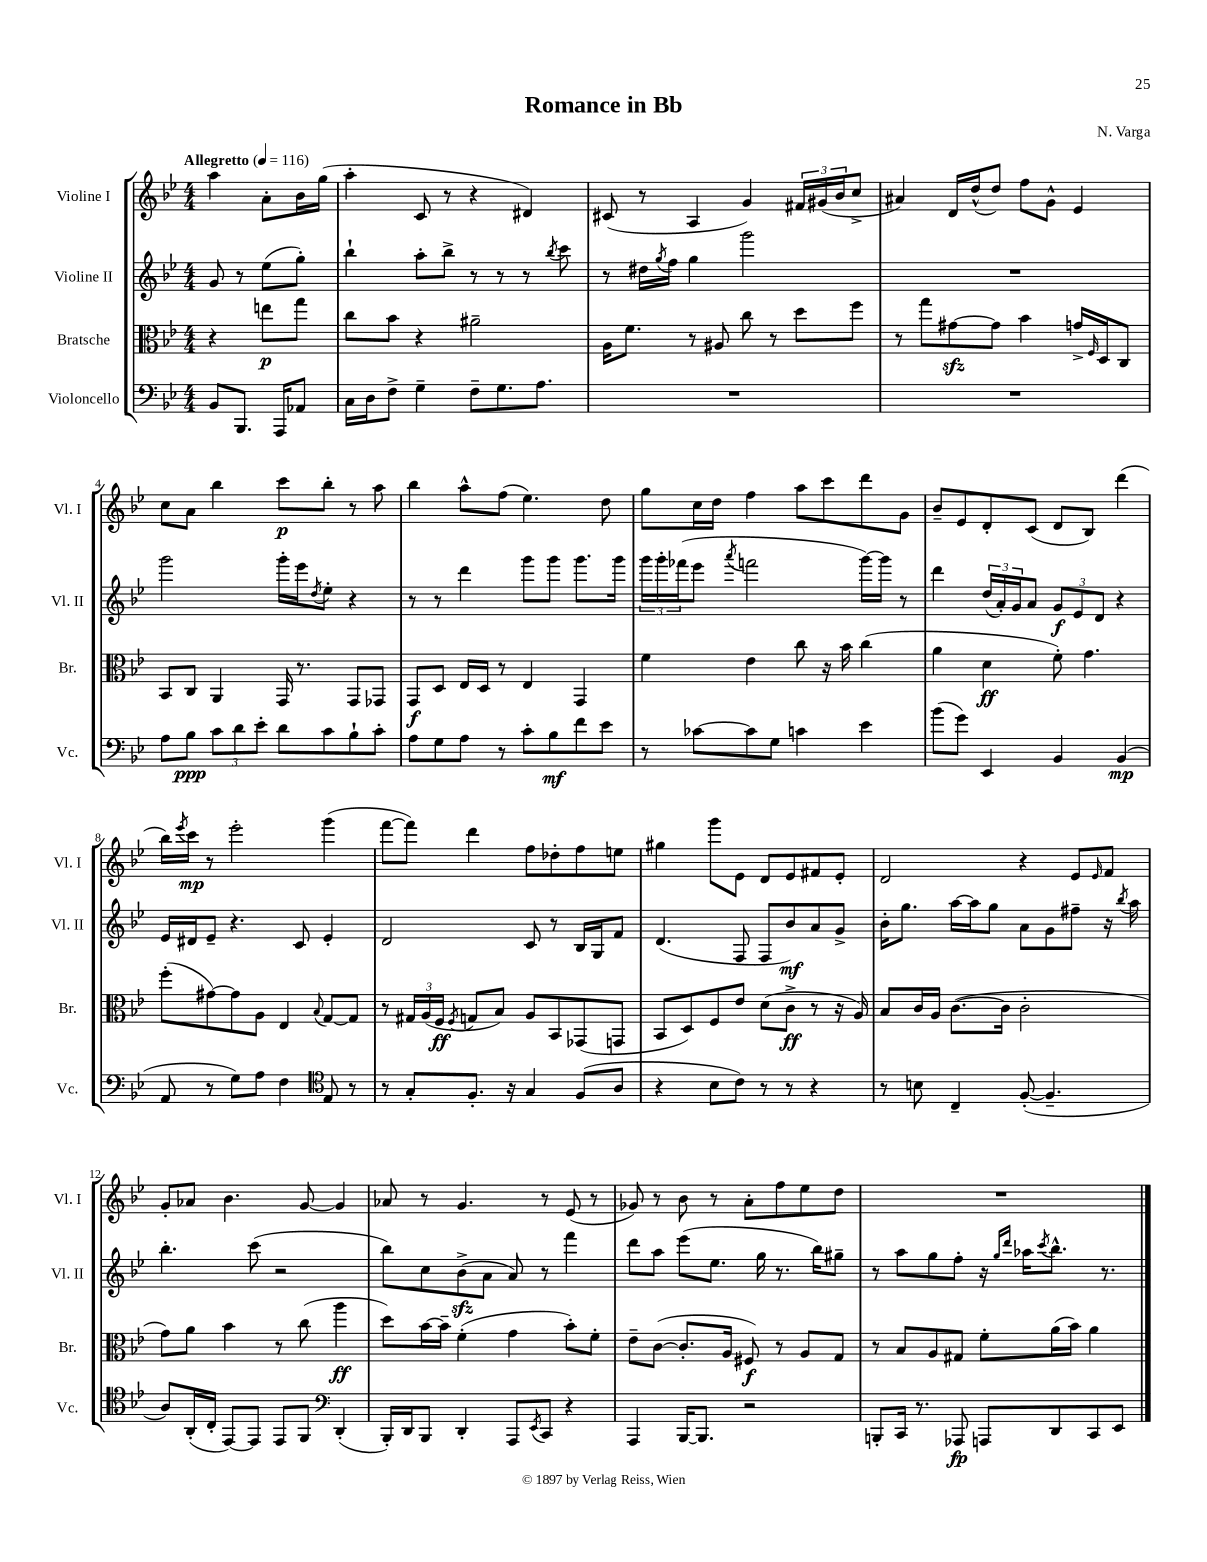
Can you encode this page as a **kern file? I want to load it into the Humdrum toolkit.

**kern	**kern	**kern	**kern
*staff4	*staff3	*staff2	*staff1
*clefF4	*clefC3	*clefG2	*clefG2
*k[b-e-]	*k[b-e-]	*k[b-e-]	*k[b-e-]
*M4/4	*M4/4	*M4/4	*M4/4
*MM116	*MM116	*MM116	*MM116
8BB-/L	4r	8g/	4aa\
8.BBB-/J	.	8r	.
.	8ee\L	(8ee-\L	8a'\L
16AAA/LK	.	.	.
8AA-/J	8gg\J	8gg'\J)	16b-\L
.	.	.	(16gg\JJ
=	=	=	=
16C\LL	8cc\L	4bb-`\	4aa'\
16D\J	.	.	.
8F^\J	8b-\J	.	.
4G~\	4r	8aa'\L	8c/
.	.	8bb-^\J	8r
8F~\L	2a#~\	8r	4r
8.G\	.	8r	.
.	.	8r	4d#/)
8.A\J	.	.	.
.	.	8qbb-/	.
.	.	8ccc\	.
=	=	=	=
1r	16A\LK	8r	(8c#/
.	8.f\J	.	.
.	.	16dd#\LL	8r
.	.	8qgg/	.
.	.	16ff\JJ	.
.	8r	4gg\	4A/
.	8A#/	.	.
.	8cc\	2ggg\	4g/)
.	8r	.	.
.	8dd\L	.	24f#/LL
.	.	.	(24g#/
.	.	.	24b-/J
.	8ff\J	.	8cc^/J
=	=	=	=
1r	8r	1r	4a#/)
.	8gg\L	.	.
.	[8g#\	.	16d/LL
.	.	.	(16dd^^/J
.	8g#\]J	.	8dd/J)
.	4b-\	.	8ff\L
.	.	.	8g^^\J
.	16g^/LL	.	4e-/
.	16qqF/	.	.
.	16D/J	.	.
.	8C/J	.	.
=	=	=	=
8A\L	8BB-/L	2ggg\	8cc\L
8B-\J	8C/J	.	8a\J
12c\L	4AA/	.	4bb-\
12d\	.	.	.
12e-'\J	.	.	.
8d\L	16GG/	16ggg'\LL	8ccc\L
.	8.r	16eee-\J	.
.	.	8qdd/	.
8c\	.	8ee-'\J	8bb-'\J
8B-`\	8GG/L	4r	8r
8c'\J	8GG-/J	.	8aa\
=	=	=	=
8A\L	8GG/L	8r	4bb-\
8G\	8D/J	8r	.
8A\J	16E-/LL	4ddd\	8aa^^\L
.	16D/JJ	.	.
8r	8r	.	(8ff\J
8c'\L	4E-/	8ggg\L	4.ee-\)
8B-\	.	8ggg\J	.
8f\	4GG/	8.ggg\L	.
8e-\J	.	.	8dd\
.	.	16ggg\Jk	.
=	=	=	=
8r	4f\	24ggg\LL	8gg\L
.	.	24ggg'\	.
.	.	(24fff-\J	.
[8c-\L	.	8eee-\J	16cc\L
.	.	.	16dd\JJ
.	.	8qaaa/	.
8c-\]	4e-\	2fff\	4ff\
8G\J	.	.	.
4c\	8cc\	.	8aa\L
.	16r	.	8ccc\
.	16b-\	.	.
4e-\	(4cc\	[16ggg\LL)	8ddd\
.	.	16ggg\]JJ	.
.	.	8r	8g\J
=	=	=	=
(8b-\L	4a\	4ddd\	8b-~/L
8g\J)	.	.	8e-/
4EE-/	4d\	(24dd/LL	8d'/
.	.	24a'/)	.
.	.	24g/J	.
.	.	8a/J	(8c/J
4BB-/	8f'\)	12g/L	8d/L
.	.	12e-/	.
.	4.g\	.	8B-/J)
.	.	12d/J	.
(4BB-/	.	4r	(4ddd\
=	=	=	=
8AA/	(8ff'\L	16e-/LL	16bb-\LL)
.	.	.	8qeee-/
.	.	16d#/J	16ccc\JJ
8r	[8g#\)	8e-~/J	8r
8G\L)	8g#\]	4.r	2eee-'\
8A\J	8A\J	.	.
4F\	4E-/	.	.
.	.	8c/	.
*clefC4	*	*	*
.	8qqB-/	.	.
8E-/	[8G/L	4e-'/	(4ggg\
8r	8G/]J	.	.
=	=	=	=
8r	8r	2d/	[8fff\L
8G'/L	24G#/LL	.	8fff\]J)
.	(24A/	.	.
.	24F/JJ	.	.
.	8qF/	.	.
8.F'/J	8G/L	.	4ddd\
.	8B-/J)	.	.
16r	.	.	.
4G/	8A/L	8c/	8ff\L
.	8BB-/	8r	8dd-'\
(8F/L	(8GG-/	16B-/LL	8ff\
.	.	16G/J	.
8A/J	8GG/J	8f/J	8ee\J
=	=	=	=
4r	8BB-/L	(4.d/	4gg#\
.	8D/)	.	.
8B-\L	8F/	.	8ggg\L
8c\J)	8e-/J	8F/	8e-\J
8r	(8d\L	8F/L	8d/L
8r	8c^\J	8b-/)	8e-/
4r	8r	8a/	8f#/
.	16r	8g^/J	8e-'/J
.	16A/)	.	.
=	=	=	=
8r	8B-/L	16b-'\LK	2d/
.	.	8.gg\J	.
8B\	16c/L	.	.
.	16A/JJ	.	.
4C~/	([8.c\L	[16aa\LL	.
.	.	16aa\]J	.
.	.	8gg\J	.
.	16c\]Jk	.	.
([8F'/	2c'\	8a\L	4r
4.F~/]	.	8g\	.
.	.	8ff#~\J	8e-/L
.	.	.	16qqe-/
.	.	16r	8f/J
.	.	8qbb-/	.
.	.	16aa\	.
=	=	=	=
8A/L)	8g\L)	4.bb-'\	8g'/L
(16AA'/L	8a\J	.	8a-/J
16C'/JJ	.	.	.
[8EE-/L)	4b-\	.	4.b-\
8EE-/]J	.	(8ccc\	.
8EE-/L	8r	2r	.
8FF/J	(8cc\	.	[8g/
*clefF4	*	*	*
(4DD'/	4aa\	.	4g/]
=	=	=	=
16BBB-'/LL)	8dd\L)	8bb-\L)	8a-/
16DD/J	.	.	.
8BBB-/J	[16b-\L	8cc\	8r
.	16b-~\]JJ	.	.
4DD'/	(4f'\	(8b-^\	4.g/
.	.	8a\J	.
8AAA/L	4g\	8a/)	.
8qEE-/	.	.	.
8CC/J	.	8r	8r
4r	8b-'\L)	4fff\	(8e-/
.	8f'\J	.	8r
=	=	=	=
4AAA/	8e-~\L	8ddd\L	8g-/)
.	([8c\J	8aa\J	8r
[16BBB-/LK	8.c'/]L	(8eee-\L	8b-\
8.BBB-/]J	.	.	.
.	.	8.ee-\J	8r
.	16A/Jk	.	.
2r	8F#/)	.	8a'\L
.	.	16gg\	.
.	8r	8.r	8ff\
.	8A/L	.	8ee-\
.	.	16bb-\LK)	.
.	8G/J	8gg#~\J	8dd\J
=	=	=	=
8BBB'/L	8r	8r	1r
16CC/Jk	8B-/L	8aa\L	.
8.r	.	.	.
.	8A/	8gg\	.
8AAA-/	8G#/J	8ff'\J	.
8AAA/L	8f'\L	16r	.
.	.	16qqgg/LL	.
.	.	16qqddd/JJ	.
.	.	16aa-\LK	.
.	.	8qccc/	.
8DD/	(16a\L	8.bb-^^\J	.
.	16b-\JJ)	.	.
8CC/	4a\	.	.
.	.	8.r	.
8EE-/J	.	.	.
==	==	==	==
*-	*-	*-	*-
